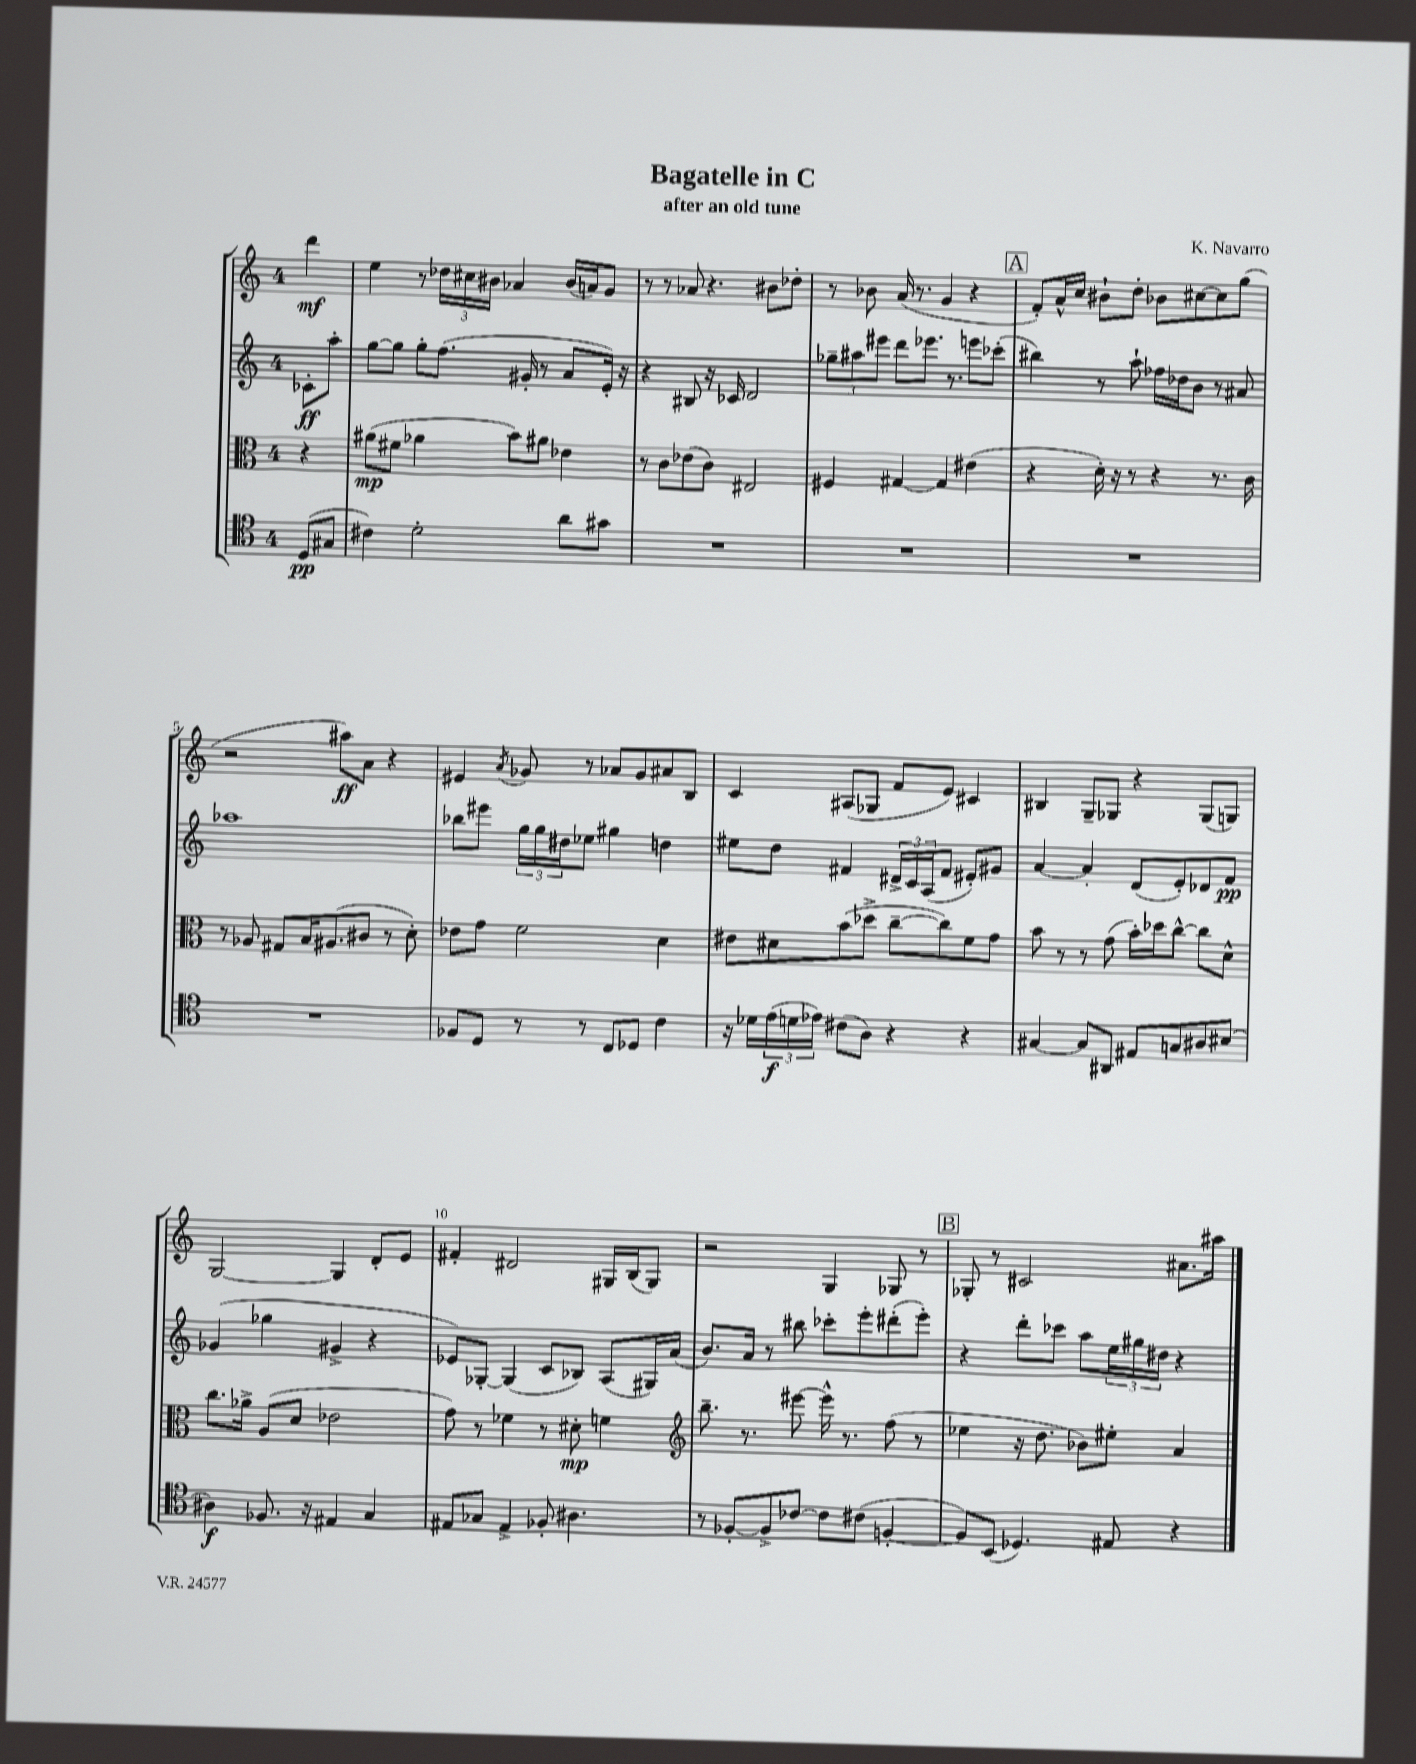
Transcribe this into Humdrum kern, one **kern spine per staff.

**kern	**kern	**kern	**kern
*staff4	*staff3	*staff2	*staff1
*clefC4	*clefC3	*clefG2	*clefG2
*k[]	*k[]	*k[]	*k[]
*M4/4	*M4/4	*M4/4	*M4/4
(8D	4r	8c-'	4ddd
8G#	.	8aa'	.
=	=	=	=
4c#)	(8a#	[8gg	4ee
.	8f#	8gg]	.
2d'	4a-	8gg'	8r
.	.	(8.ff	24dd-
.	.	.	24cc#
.	.	.	24b#
.	8b)	.	4a-
.	.	16g#'	.
.	8a#	8r	.
8a	4e-	8a	(16b#
.	.	.	16a)
8g#	.	16e')	8g
.	.	16r	.
=	=	=	=
1r	8r	4r	8r
.	8c	.	8r
.	(8e-	8B#	8a-
.	8c)	16r	4.r
.	.	16c-	.
.	2E#	2d	.
.	.	.	8b#
.	.	.	8dd-'
=	=	=	=
1r	4F#	12gg-~	8r
.	.	12aa#	.
.	.	.	8b-
.	.	12eee#	.
.	[4G#	8ddd	(16a
.	.	.	8.r
.	.	8.eee-	.
.	4G#]	.	4g
.	.	8.r	.
.	(4e#	8eee	4r
.	.	(8ccc-'	.
=	=	=	=
1r	4r	4bb#)	8f')
.	.	.	16a^^
.	.	.	16cc
.	16d')	8r	8b#`
.	16r	.	.
.	8r	8aa`	8dd'
.	4r	16ff-	8b-
.	.	16dd-	.
.	.	8b	[8cc#
.	8.r	8r	8cc#]
.	.	8a#	(8gg
.	16c	.	.
=	=	=	=
1r	8r	1aa-	2r
.	8A-	.	.
.	8G#	.	.
.	16B	.	.
.	(8.A#	.	.
.	.	.	8aa#)
.	8c#	.	8a
.	8r	.	4r
.	8d')	.	.
=	=	=	=
8F-	8e-	8bb-	4e#
8D	8g	8eee#	.
.	.	.	8qa
8r	2f	24gg	8g-
.	.	24gg	.
.	.	24dd#	.
8r	.	8ee-	8r
8C	.	4gg#	8a-
8D-	.	.	8g-
4c	4d	4dd	8a#
.	.	.	8B
=	=	=	=
16r	8e#	8ee#	4c
16d-	.	.	.
(24e	8d#	8dd	.
24d	.	.	.
24e-)	.	.	.
(8c#	(8b	4f#	(8A#
8A)	8dd-^	.	8G-
4r	[8cc~	24d#^	8f
.	.	24c	.
.	.	(24A	.
.	8cc])	8f#	8e)
4r	8f	8e#')	4c#
.	8g	8g#	.
=	=	=	=
[4G#	8b	[4a	4B#
.	8r	.	.
8G#]	8r	4a']	8G~
8AA#	(8g	.	8G-
8E#	16b')	(8d	4r
.	16dd-	.	.
8G	[8cc^^	8e')	.
8A#	8cc]	8d-	(8G-
(8B#	8d^^	8f	8G)
=	=	=	=
4A#)	8.cc	(4g-	[2G
.	16a-^	.	.
8.F-	(8A	4gg-	.
.	8d	.	.
16r	.	.	.
4E#	2e-	4g#^	4G]
4G	.	4r	8d'
.	.	.	8e
=	=	=	=
8E#	8g)	8e-)	4f#'
8G-	8r	[8G-'	.
4E#^	4f-	(4G-]	2d#
8F-'	8r	8c	.
4.A#	8d#'	8B-)	.
.	4f	(8A	16G#
.	.	.	(16B
.	.	16G#)	8G#)
.	.	(16a	.
=	=	=	=
*	*clefG2	*	*
8r	8.bb~	8.b)	2r
[8F-'	.	.	.
.	8.r	16a	.
8F-^]	.	8r	.
[8c-	[8eee#	8bb#	.
8c-]	16eee#^^]	8ccc-'	4G
.	8.r	.	.
(8c#	.	8eee'	.
[4F'	(8ff	(8ddd#'	8G-
.	8r	8eee')	8r
=	=	=	=
8F])	4ee-	4r	8G-'
(8BB	.	.	8r
4.D-)	16r	8ddd'	2c#
.	8.dd	.	.
.	.	8ccc-	.
.	8b-)	8aa	.
8E#	8ee#'	24ee	.
.	.	24gg#	.
.	.	24dd#	.
4r	4a	4r	8.a#
.	.	.	16aa#
==	==	==	==
*-	*-	*-	*-
